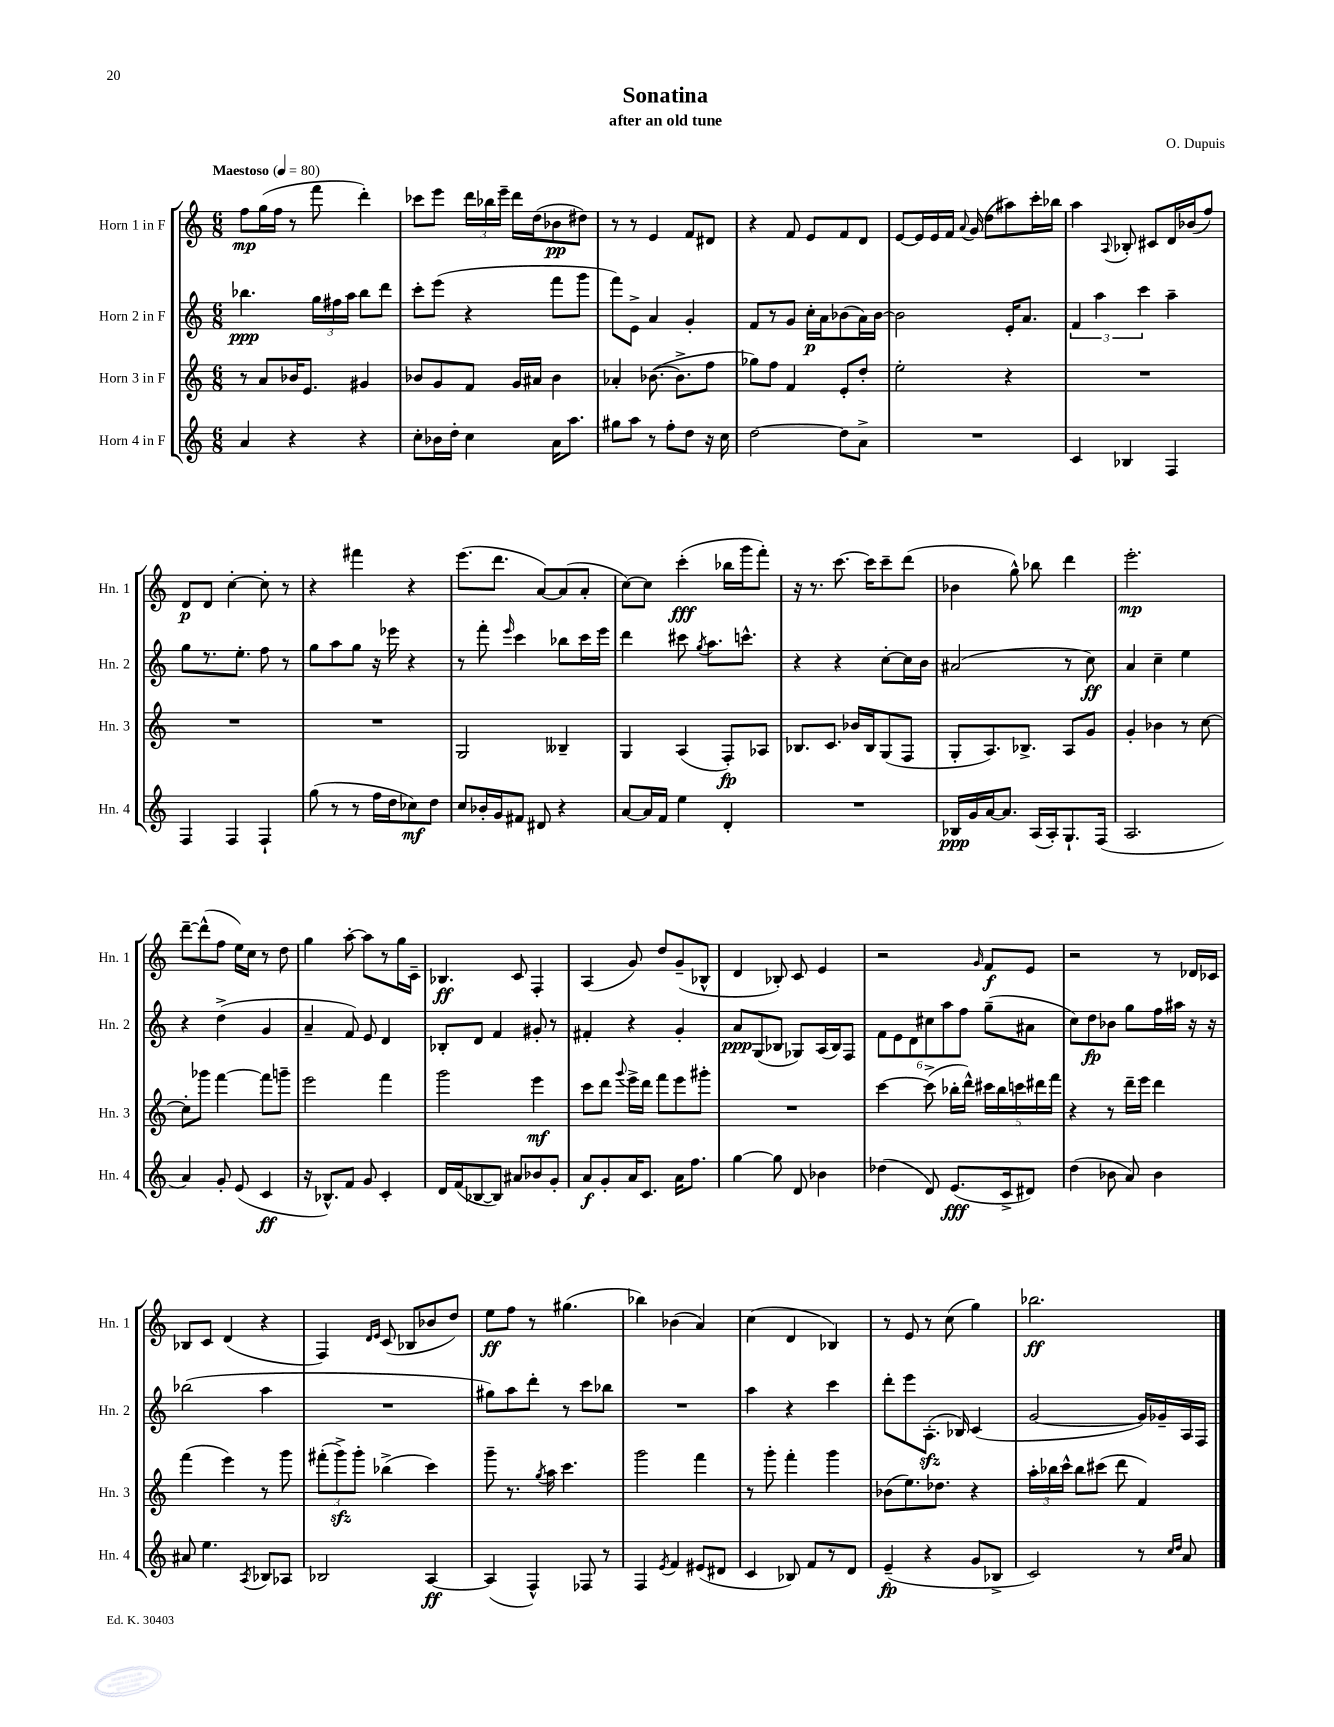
\header { title = "Sonatina" composer = "O. Dupuis" subtitle = "after an old tune" }
<<
\new StaffGroup <<
\new Staff = "s0" \with { instrumentName = "Horn 1 in F" shortInstrumentName = "Hn. 1" } {
    \clef treble \key c \major \numericTimeSignature \time 6/8 \tempo "Maestoso" 4 = 80
    \autoBeamOff f''8[\mp g''16( f''16] r8 f'''8 d'''4-.) |
    ces'''8[ e'''8] \tuplet 3/2 { d'''16[ bes''16 e'''16]-- } d'''16[ d''16( bes'8\pp dis''8]) |
    r8 r8 e'4 f'8[ dis'8] |
    r4 f'8 e'8[ f'8 d'8] |
    e'8[~ e'16 e'16 f'16] \appoggiatura { a'8 } g'16( d''8[ ais''8) c'''16-. bes''16] |
    a''4 \appoggiatura { a8 } bes8-. cis'8[ d'16 bes'16( f''8]) |
    d'8[\p d'8] c''4~-. c''8-. r8 |
    r4 fis'''4 r4 |
    e'''8.[( d'''8.] a'8[~) a'8( a'8]-. |
    c''8[~) c''8] c'''4-.\fff( bes''16[ g'''16 f'''8]-.) |
    r16 r8. c'''8.~ c'''16[ c'''8-- d'''8]( |
    bes'4 g''8-^) bes''8 d'''4 |
    e'''2.-.\mp |
    d'''8[~-- d'''8-^( f''8] e''16[) c''16] r8 d''8 |
    g''4 a''8~-. a''8[ r8 g''16 c'16]-- |
    bes4.\ff c'8 f4-. |
    a4( g'8) d''8[ g'8--( bes8]-^ |
    d'4 bes8-.) c'8 e'4 |
    r2 \grace { g'16 } f'8[\f e'8] |
    r2 r8 des'16[ ces'16] |
    bes8[ c'8] d'4( r4 |
    f4) \grace { d'16[ e'16] } c'8( bes8[ bes'8 d''8]) |
    e''8[\ff f''8] r8 gis''4.( |
    bes''4) bes'4( a'4) |
    c''4( d'4 bes4) |
    r8 e'8 r8 c''8( g''4) |
    bes''2.\ff \bar "|." |
}
\new Staff = "s1" \with { instrumentName = "Horn 2 in F" shortInstrumentName = "Hn. 2" } {
    \clef treble \key c \major \numericTimeSignature \time 6/8
    \autoBeamOff bes''4.\ppp \tuplet 3/2 { g''16[ fis''16 a''16] } bes''8[ d'''8] |
    c'''8[-. e'''8]( r4 f'''8[ g'''8] |
    f'''8[) e'8]-> a'4 g'4-. |
    f'8[ r8 g'8] c''16[-.\p a'16 bes'8( a'16) bes'16]~ |
    bes'2 e'16[-. a'8.] |
    \tuplet 3/2 { f'4 a''4 c'''4 } a''4-- |
    g''8[ r8. e''8.]-. f''8 r8 |
    g''8[ a''8 g''8] r16 ees'''16 r4 |
    r8 f'''8-. \grace { e'''16 } c'''4 bes''8[ c'''16 e'''16] |
    d'''4 cis'''8 \acciaccatura { g''8 } a''8.[ c'''8.]-^ |
    r4 r4 c''8[~-. c''16 b'16] |
    ais'2( r8 c''8\ff) |
    a'4 c''4-- e''4 |
    r4 d''4->( g'4 |
    a'4-- f'8) e'8 d'4 |
    bes8[-. d'8] f'4 gis'8-. r8 |
    fis'4-. r4 g'4-. |
    a'8[\ppp g8( bes8] ges8[) a16( bes16) f8] |
    \tuplet 6/4 { f'8[ e'8 d'8 cis''8 a''8 f''8] } g''8[--( ais'8] |
    c''8[) d''8\fp bes'8] g''8[ f''16 ais''16] r16 r16 |
    bes''2( a''4 |
    R2. |
    gis''8[) a''8 d'''8]-. r8 c'''8[ bes''8] |
    R2. |
    a''4 r4 c'''4 |
    d'''8[-. e'''8 a8.]-.\sfz( bes16) c'4( |
    g'2~ g'16[) ges'16-- a16 f16] \bar "|." |
}
\new Staff = "s2" \with { instrumentName = "Horn 3 in F" shortInstrumentName = "Hn. 3" } {
    \clef treble \key c \major \numericTimeSignature \time 6/8
    \autoBeamOff r8 a'8[ bes'16 e'8.] gis'4 |
    bes'8[ g'8 f'8] g'16[ ais'16] bes'4 |
    aes'4-. bes'8.~( bes'8.[-> f''8] |
    ges''8[) f''8] f'4 e'8[-. d''8]-. |
    e''2-. r4 |
    R2. |
    R2. |
    R2. |
    g2 beses4-- |
    g4 a4( f8[-.\fp) aes8] |
    bes8.[ c'8.] bes'16[ bes16 g8( f8] |
    g8[-. a8.) bes8.]-> a8[ g'8] |
    g'4-. bes'4 r8 c''8~ |
    c''8[-. ges'''8] f'''4~ f'''8[ g'''8]-- |
    e'''2 f'''4 |
    g'''2 e'''4\mf |
    c'''8[ d'''8] \appoggiatura { g'''8 } e'''16[-> d'''16] f'''8[ e'''8 gis'''8]-. |
    R2. |
    c'''4~ c'''8->( bes''16[-. d'''16]-^) \tuplet 5/4 { cis'''16[ bes''16 c'''16 dis'''16 f'''16] } |
    r4 r8 d'''16[-- e'''16] d'''4 |
    f'''4( e'''4) r8 g'''8 |
    \tuplet 3/2 { fis'''8[-.( g'''8->\sfz) g'''8]-. } bes''4->( c'''4) |
    g'''8-- r8. \acciaccatura { g''8 } a''16 c'''4. |
    g'''2 f'''4 |
    r8 g'''8-. f'''4-. g'''4 |
    bes'8[( e''8.) des''8.] r4 |
    \tuplet 3/2 { a''16[-. bes''16 c'''16]-^ } bes''8[ cis'''8]( d'''8 f'4) \bar "|." |
}
\new Staff = "s3" \with { instrumentName = "Horn 4 in F" shortInstrumentName = "Hn. 4" } {
    \clef treble \key c \major \numericTimeSignature \time 6/8
    \autoBeamOff a'4 r4 r4 |
    c''8[-. bes'16 d''16]-. c''4 a'16[ a''8.] |
    gis''8[ a''8] r8 f''8[-. d''8] r16 c''16 |
    d''2~ d''8[ a'8]-> |
    R2. |
    c'4 bes4 f4 |
    f4 f4 f4-! |
    g''8( r8 r8 f''16[ d''16 ces''8\mf) d''8] |
    c''8[ bes'16-. g'16 fis'8] dis'8 r4 |
    a'8[~ a'16 f'16] e''4 d'4-. |
    R2. |
    bes16[\ppp g'16 a'16~ a'8.] a16[( a16-.) g8.-! f16]( |
    a2. |
    a'4) g'8-. e'8( c'4\ff |
    r16 bes8.[-^) f'8] g'8 c'4-. |
    d'16[ f'16( bes8~ bes8]) ais'8[ bes'8 g'8]-. |
    a'8[\f g'8-. a'16 c'8.] a'16[ f''8.] |
    g''4~ g''8 d'8 bes'4 |
    des''4( d'8) e'8.[\fff( c'16-> dis'8]) |
    d''4( bes'8 a'8) bes'4 |
    ais'8 e''4. \acciaccatura { a8 } bes8[ aes8] |
    bes2 a4~\ff |
    a4( f4-^) fes8 r8 |
    f4 \acciaccatura { e'8 } f'4 eis'8[( dis'8] |
    c'4 bes8) f'8[ r8 d'8] |
    e'4--\fp( r4 g'8[ bes8]-> |
    c'2) r8 \grace { c''16[ d''16] } a'8 \bar "|." |
}
>>
>>
\layout { \context { \Score \remove "Bar_number_engraver" } }
